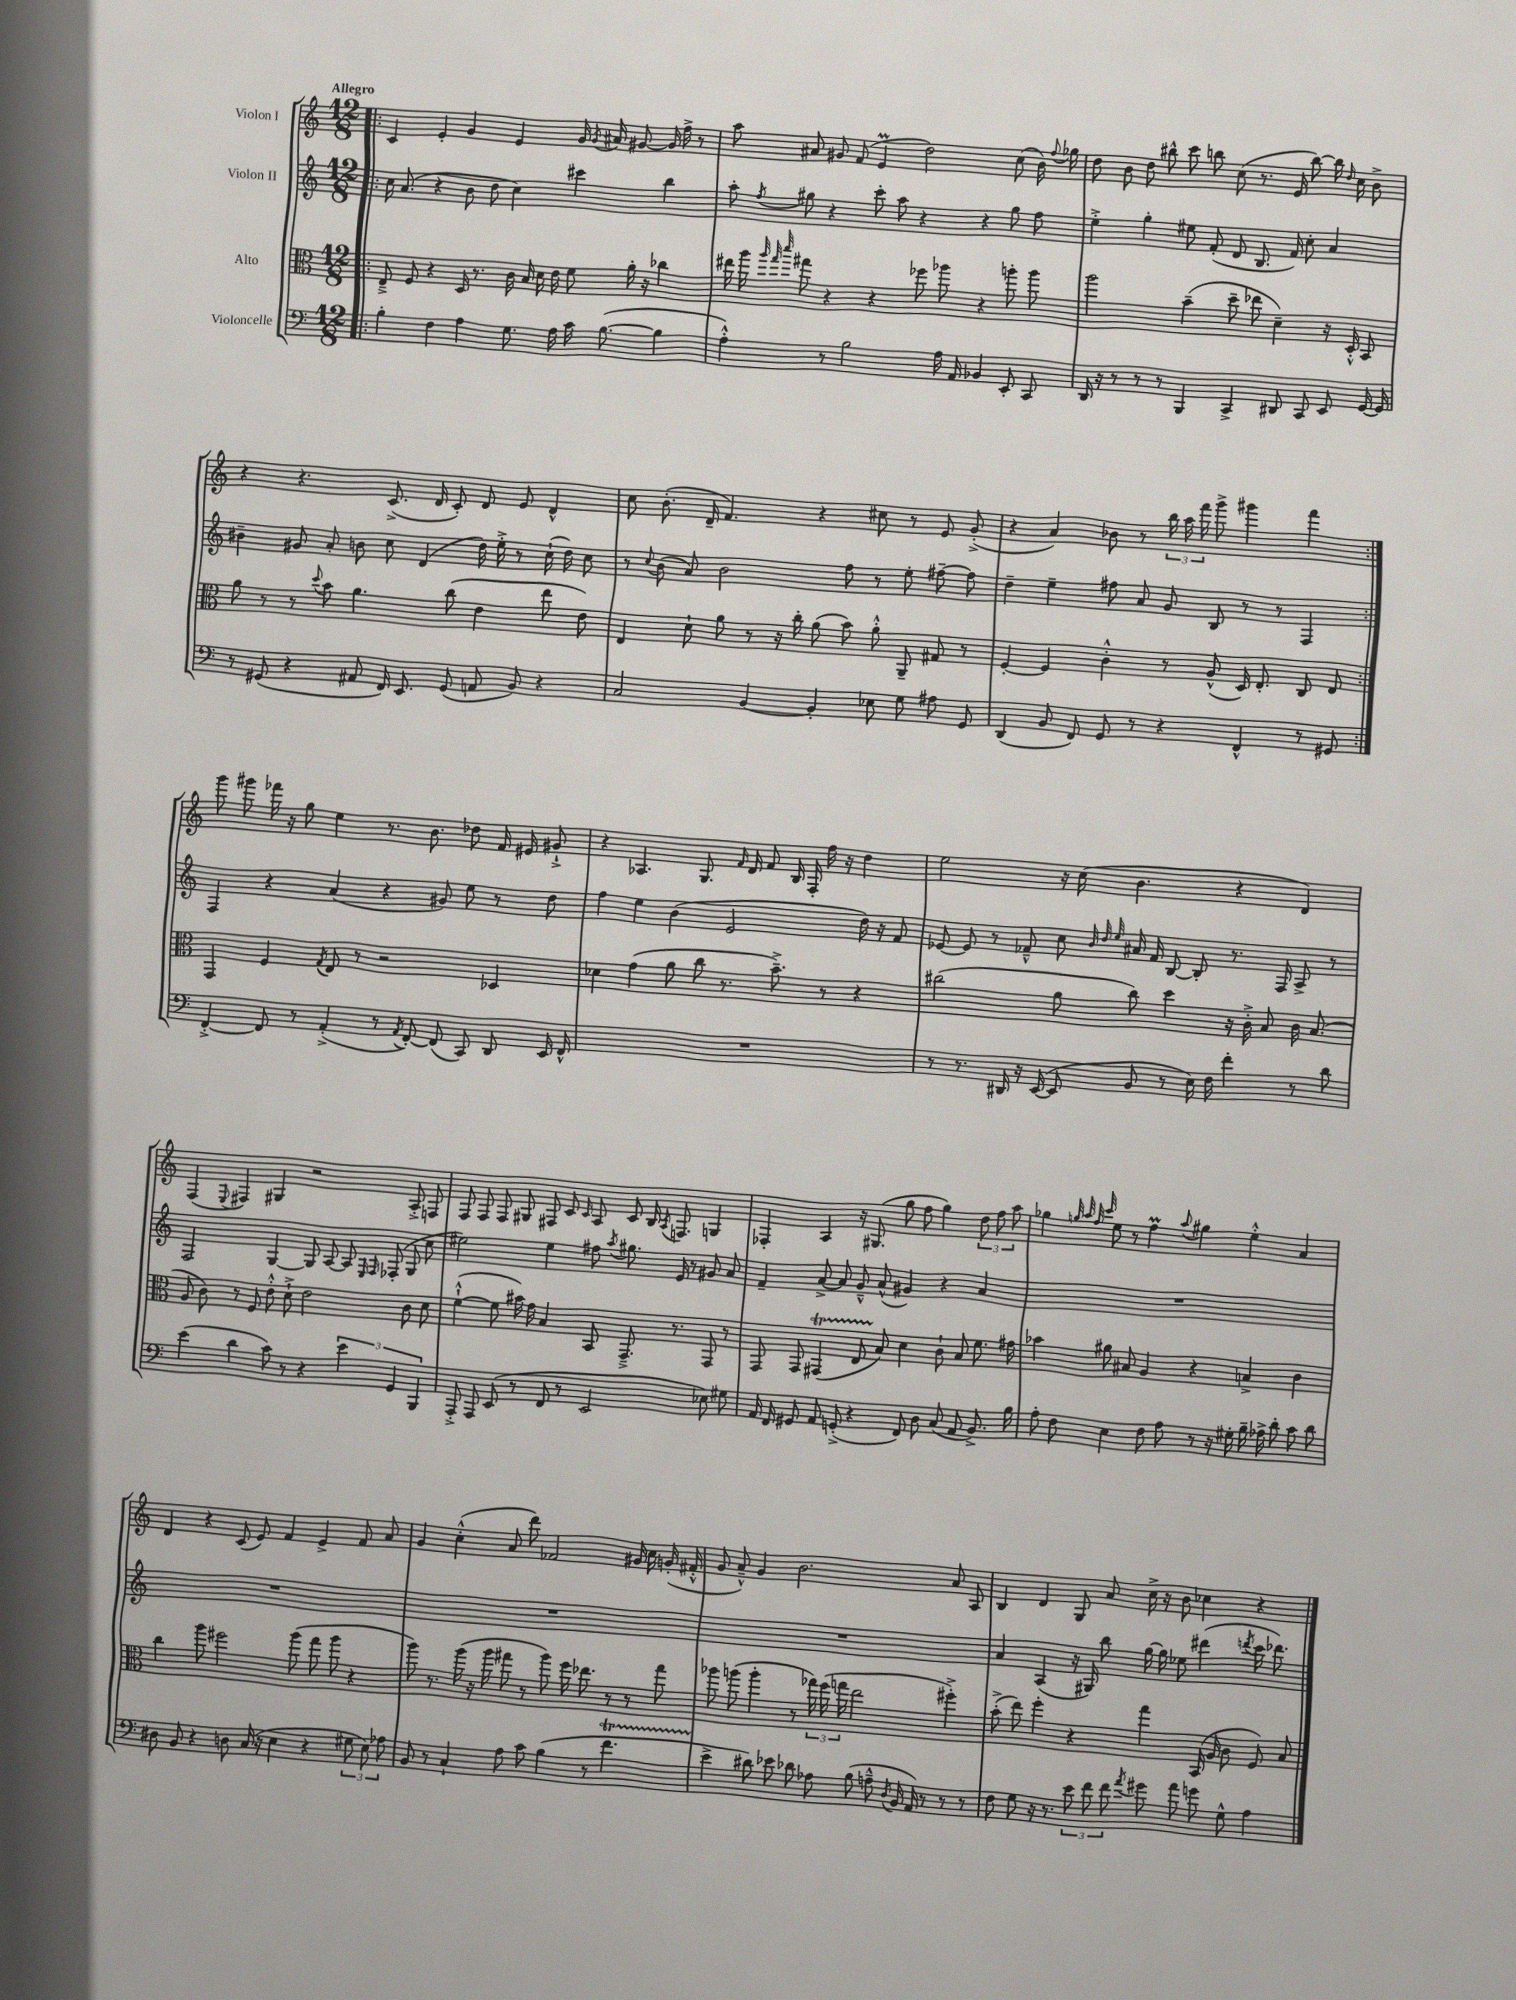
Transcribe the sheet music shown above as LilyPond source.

<<
\new StaffGroup <<
\new Staff = "s0" \with { instrumentName = "Violon I" } {
    \clef treble \key c \major \numericTimeSignature \time 12/8 \tempo "Allegro"
    \autoBeamOff \repeat volta 2 { \bar ".|:" c'4 e'4-. g'4 e'4 g'16 \acciaccatura { g'8 } ais'16 gis'8~ gis'16 f''16-> r8 |
    a''8 ais'8 gis'8 f'8( e'4\prall d''2) c''8( b'16) \appoggiatura { f''8 } ges''16 |
    d''8 b'8 d''8 bis''8-^ c'''8 b''8 c''8( r8. e'16 b''8~) b''16 \grace { d''16 } c''16 b'8-> |
    r4 r4. c'8.->( d'16 c'8-.) d'8 e'8 d'4-^ |
    c''8 b'8.-.( d'16-- f'4.) r4 cis''8 r8 e'8 g'8-.->( |
    r4 a'4) bes'8 r8 \tuplet 3/2 { b''16 a''16 f'''16 } g'''8-> gis'''4 f'''4 | }
    g'''8 gis'''8 fes'''16 r16 g''8 e''4 r8. b'8. des''8 f'16 eis'16 gis'8-!-> |
    r4 aes4. g8. \grace { f'16 } d'16 f'8 b16 f16-. f''16 r16 d''4 |
    e''2 r16 c''16( b'4. r4 d'4) |
    f4( \appoggiatura { e8 } fis4) gis4 r2 a8-.-> f8 |
    f8 f8 f8 gis8 fis8 c'8 \grace { c'16 } a8 c'8 b16 \acciaccatura { a8 } f8. g4 |
    fes4-. a4 r16 gis8.( g''8 f''8 g''4) \tuplet 3/2 { d''8 f''8 a''8 } |
    ges''4 \grace { g''32 a''32 f''32 c'''32 } e''8 r8 f''4\prall \appoggiatura { a''8 } gis''4 e''4-.-^ a'4 |
    d'4 r4 c'8( e'8) f'4 e'4-> f'8 a'8 |
    g'4 c''4-.-^( a'8 d'''8) fes'2 gis'16 c''16 g'16-.( fis'16-.-^ |
    g'8 a'8---^) g'4 b'2. a'8 a8 |
    b4 d'4 g8 a'8 c''16-> r16 b'8 ces''4 r4 \bar "|." |
}
\new Staff = "s1" \with { instrumentName = "Violon II" } {
    \clef treble \key c \major \numericTimeSignature \time 12/8
    \autoBeamOff \repeat volta 2 { \bar ".|:" c''16 a'8.( r4 b'8 d''8 c''4) cis'''4 b''4 |
    a''8-. \acciaccatura { f''8 } gis''8 r4 c'''8-. a''8 r4 r4 gis''8 f''8 |
    e''4-.-> g''4-. eis''8 f'8-.( d'8 b8. f'16) c''8-. a'4 |
    bis'4-- gis'8 a'8-. b'8 c''8 d'4( d''16) e''16-.-> r8 c''16-!( d''16) c''8 |
    r8 \appoggiatura { c''8 } b'8( a'8) b'2 f''8 r8 e''8-. fis''8~-- fis''8 |
    d''4-- e''4-- fis''8 a'8 g'8 b8 r8 r8 f4 | }
    f4 r4 a'4( r4 gis'8) e''8 r8 d''8 |
    f''4 e''4 b'4( e'2 d''16) r16 f'8 |
    ees'8~ ees'8 r8 fes'8---^ c''8 \grace { b'32 d''32 e''32 } ais'16 fes'16 b8~ b8-. r8. f16 a8-> r8 |
    f2 g4~ g8 a8~ a8 \grace { e16 f16 } fes8-.( g8 c''8 |
    eis''2) eis''4 fis''8 \acciaccatura { a''8 } gis''8. e'16 r8 gis'8 a'8 |
    f'4-- a'8~-> a'8 g'8---^ a'8-^( gis'4) r4 a'4 |
    R1. |
    R1. |
    R1. |
    R1. |
    a'4 a4( r16 gis16) b''8 g''16~ g''16 ees''8 dis'''4( \acciaccatura { d'''8 } c'''16 des'''8.) \bar "|." |
}
\new Staff = "s2" \with { instrumentName = "Alto" } {
    \clef alto \key c \major \numericTimeSignature \time 12/8
    \autoBeamOff \repeat volta 2 { \bar ".|:" e8---> f8 r4 d16 r8. c'16 b16 d'16 e'16 f'8 a'16-. r16 ces''4 |
    eis''16 a''16 \grace { a''32 g''32 d'''32 } gis''8 r4 r4 fes''8 aes''8 r4 a''8-. a''8 |
    a''2 b'4--( d''8-- ees''8 d'4--) r16 d16-.-^ b,8 |
    a'8 r8 r8 \appoggiatura { d''8 } b'8 a'4. c''8( e'4 e''8 e'8) |
    e4 d'8-! a'8 r8 r16 c''16-. a'8( b'8) a'8-.-^ a,8-- gis8 r8 |
    f4~-. f4 c'4-.-^ r8 a8-^( d16) e8.-. c8 e8 | }
    g,4 f4 \acciaccatura { g8 } e8 r8 r2 des4 |
    des'4 g'4( a'8 c''8 r8. b'8.--->) r8 r4 |
    cis''2( a'8 cis''8) d''4 r16 c'16-.-> b8 c'16 b8.( |
    a8 c'8) r8 f8 e'8-.-^ d'8-!-> e'2 c'8 d'8 |
    f'4~-!-^( f'8 bis'16) g'16 b4 b,8 g,8.---> r8. g,8 r8 |
    g,8 g,8 gis,4\startTrillSpan( e8 b8\stopTrillSpan) d'4 c'8-! b8 f'8. gis'16 |
    bes'4 ais'8 bis8 a4 r4 b4-> c'4 |
    c''4 a''8 fis''2 a''8( g''8 a''8 r4 |
    a''8) r8. a''16( r16 a''16 gis''8 r8 a''8) f''16 ees''8. r8 r8 gis''8 |
    aes''8 a''8( a''4-. r8 \tuplet 3/2 { ges''16) f''16( g''16 } e''2 fis''4-.->) |
    b'8-.->( e''8) f''4-. r4 g''4 b,16( a16 c'8 f8) b8 \bar "|." |
}
\new Staff = "s3" \with { instrumentName = "Violoncelle" } {
    \clef bass \key c \major \numericTimeSignature \time 12/8
    \autoBeamOff \repeat volta 2 { \bar ".|:" b4-. f4 a4 g8. a16 c'16 b8.~( b4 |
    a4-.-^) r8 b2 a16 a,16 bes,4 e,8-. c,8 |
    d,16 r16 r8 r8 r8 b,,4 c,4-> dis,8 c,8 e,8 g,16~ g,16 |
    r8 gis,8( r4 ais,8 f,16) e,8. gis,8( a,8 b,8) r4 |
    c2 b,4~ b,4-. ees8 g8 ais8 g,8 |
    d,4( b,8 f,8) g,8 r8 r4 f,4-^ r8 gis,8 | }
    f,4~-.-> f,8 r8 a,4-.->( r8 \acciaccatura { a,8 } f,8~-.) f,8( c,8) d,8 e,16 f,16-^ |
    R1. |
    r8 r8. dis,16 r16 e,16~( e,8 b,8 r8 e16) f16 f'4-. r8 d'8 |
    e'4( d'4 c'8) r8 r4 \tuplet 3/2 { e'4 g,4 b,,4 } |
    a,,8-.-> a,,8 e,8( r8 f,8 r8 e,2 ees8) gis8 |
    a,16 f,16 gis,8 a,8 g,8-.->( r4 f,8) d8 c8( a,8 b,8.->) b16 |
    a8-. f8 e4 f8 a8 r8 r16 gis16-. b16-- aes16-> d'8-. c'8 d'8 |
    dis8 b,8 r4 d8 c16( r16 e4 r4 \tuplet 3/2 { gis8 e8) aes8 } |
    b,8 r8 c4-! a8 c'8 b4( r8 f'4.\startTrillSpan |
    e'4->\stopTrillSpan dis'8) ees'8 des'8 aes8 b8( a8---^ \acciaccatura { d8 } b,16 a,16) r8 r8 r8 |
    f8 g8 r16 r8. \tuplet 3/2 { e'8 f'8 f'8 } \acciaccatura { a'8 } gis'8 a'8 g'8 g8-^ a4 \bar "|." |
}
>>
>>
\layout { \context { \Score \remove "Bar_number_engraver" } }
